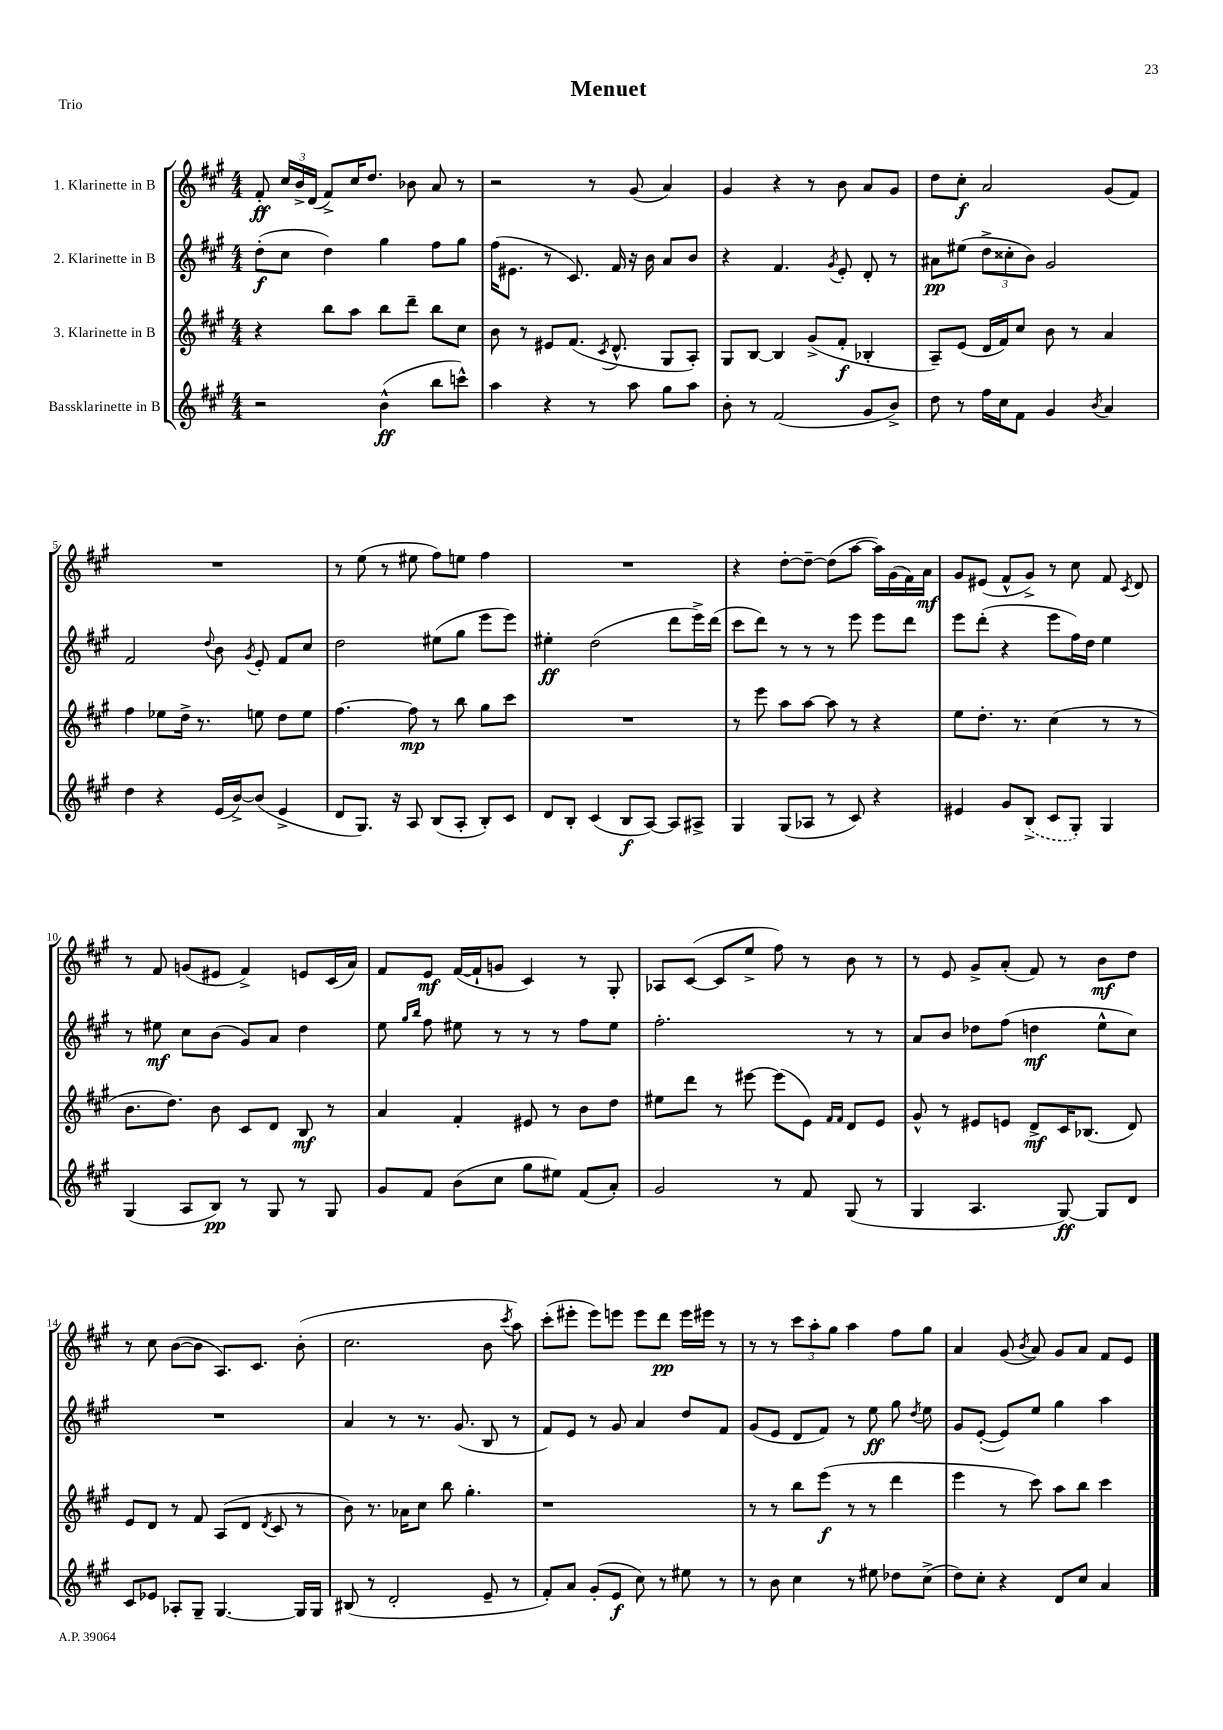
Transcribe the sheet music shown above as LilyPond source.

\header { title = "Menuet" piece = "Trio" }
<<
\new StaffGroup <<
\new Staff = "s0" \with { instrumentName = "1. Klarinette in B" } {
    \clef treble \key a \major \numericTimeSignature \time 4/4
    \autoBeamOff fis'8-.\ff \tuplet 3/2 { cis''16[ b'16-> d'16]( } fis'8[->) cis''16 d''8.] bes'8 a'8 r8 |
    r2 r8 gis'8( a'4) |
    gis'4 r4 r8 b'8 a'8[ gis'8] |
    d''8[ cis''8]-.\f a'2 gis'8[( fis'8]) |
    R1 |
    r8 e''8( r8 eis''8 fis''8[) e''8] fis''4 |
    R1 |
    r4 d''8[~-. d''8]~-- d''8[( a''8]~ a''16[) gis'16( fis'16) a'16]\mf |
    gis'8[ eis'8]( fis'8[-^ gis'8]->) r8 cis''8 fis'8 \acciaccatura { cis'8 } d'8 |
    r8 fis'8 g'8[( eis'8] fis'4->) e'8[ cis'16( a'16]) |
    fis'8[ e'8]\mf fis'16[~( fis'16-! g'8] cis'4) r8 gis8-. |
    aes8[ cis'8]~( cis'8[ e''8]-> fis''8) r8 b'8 r8 |
    r8 e'8 gis'8[-> a'8]-.( fis'8) r8 b'8[\mf d''8] |
    r8 cis''8 b'8[~( b'8] a8.[) cis'8.] b'8-.( |
    cis''2. b'8 \acciaccatura { cis'''8 } a''8) |
    cis'''8[-.( eis'''8]-. eis'''8[) e'''8] e'''8[ d'''8]\pp e'''16[ eis'''16] r8 |
    r8 r8 \tuplet 3/2 { cis'''8[ a''8-. gis''8] } a''4 fis''8[ gis''8] |
    a'4 gis'8( \acciaccatura { b'8 } a'8) gis'8[ a'8] fis'8[ e'8] \bar "|." |
}
\new Staff = "s1" \with { instrumentName = "2. Klarinette in B" } {
    \clef treble \key a \major \numericTimeSignature \time 4/4
    \autoBeamOff d''8[-.\f( cis''8] d''4) gis''4 fis''8[ gis''8] |
    fis''16[( eis'8.] r8 cis'8.) fis'16 r16 b'16 a'8[ b'8] |
    r4 fis'4. \acciaccatura { gis'8 } e'8-. d'8-. r8 |
    ais'8[\pp eis''8]( \tuplet 3/2 { d''8[-> cisis''8-. b'8]) } gis'2 |
    fis'2 \appoggiatura { d''8 } b'8 \acciaccatura { gis'8 } e'8-. fis'8[ cis''8] |
    d''2 eis''8[( gis''8] e'''8[ e'''8]) |
    eis''4-.\ff d''2( d'''8[ e'''16->) d'''16]( |
    cis'''8[ d'''8]) r8 r8 r8 e'''8 e'''8[ d'''8] |
    e'''8[ d'''8]-.( r4 e'''8[ fis''16) d''16] e''4 |
    r8 eis''8\mf cis''8[ b'8]( gis'8[) a'8] d''4 |
    e''8 \grace { gis''16[ b''16] } fis''8 eis''8 r8 r8 r8 fis''8[ eis''8] |
    fis''2.-. r8 r8 |
    a'8[ b'8] des''8[ fis''8]( d''4\mf e''8[-^ cis''8]) |
    R1 |
    a'4 r8 r8. gis'8.( b8 r8 |
    fis'8[) e'8] r8 gis'8 a'4 d''8[ fis'8] |
    gis'8[( e'8] d'8[ fis'8]) r8 e''8\ff gis''8 \acciaccatura { d''8 } e''8 |
    gis'8[ e'8]~-.( e'8[) e''8] gis''4 a''4 \bar "|." |
}
\new Staff = "s2" \with { instrumentName = "3. Klarinette in B" } {
    \clef treble \key a \major \numericTimeSignature \time 4/4
    \autoBeamOff r4 b''8[ a''8] b''8[ d'''8]-- b''8[ cis''8] |
    b'8 r8 eis'8[ fis'8.]( \acciaccatura { cis'8 } d'8.-^ gis8[ a8]-.) |
    gis8[ b8]~ b4 gis'8[->( fis'8]-.\f bes4-. |
    a8[--) e'8]( d'16[ fis'16) cis''8] b'8 r8 a'4 |
    fis''4 ees''8[ d''16]-> r8. e''8 d''8[ e''8] |
    fis''4.~ fis''8\mp r8 b''8 gis''8[ cis'''8] |
    R1 |
    r8 e'''8 a''8[ a''8]~ a''8 r8 r4 |
    e''8[ d''8.]-. r8. cis''4( r8 r8 |
    b'8.[ d''8.]) b'8 cis'8[ d'8] b8\mf r8 |
    a'4 fis'4-. eis'8 r8 b'8[ d''8] |
    eis''8[ d'''8] r8 eis'''8~ eis'''8[( e'8]) \grace { fis'16[ fis'16] } d'8[ e'8] |
    gis'8-^ r8 eis'8[ e'8] d'8[->\mf cis'16 bes8.]( d'8) |
    e'8[ d'8] r8 fis'8 a8[( d'8] \acciaccatura { d'8 } cis'8 r8 |
    b'8) r8. aes'16[ cis''8] b''8 gis''4.-. |
    r1 |
    r8 r8 b''8[ e'''8]\f( r8 r8 d'''4 |
    e'''4 r8 cis'''8) a''8[ b''8] cis'''4 \bar "|." |
}
\new Staff = "s3" \with { instrumentName = "Bassklarinette in B" } {
    \clef treble \key a \major \numericTimeSignature \time 4/4
    \autoBeamOff r2 b'4-^\ff( b''8[ c'''8]-^) |
    a''4 r4 r8 a''8 gis''8[ a''8] |
    b'8-. r8 fis'2( gis'8[ b'8]->) |
    d''8 r8 fis''16[ cis''16 fis'8] gis'4 \acciaccatura { b'8 } a'4 |
    d''4 r4 e'16[( b'16~->) b'8]( e'4-> |
    d'8[ gis8.]) r16 a8 b8[( a8]-. b8[-.) cis'8] |
    d'8[ b8]-. cis'4( b8[\f a8]~) a8[ ais8]-> |
    gis4 gis8[( aes8] r8 cis'8) r4 |
    eis'4 gis'8[ \once \slurDashed b8]->( cis'8[ gis8]-.) gis4 |
    gis4( a8[ b8]\pp) r8 gis8 r8 gis8 |
    gis'8[ fis'8] b'8[( cis''8] gis''8[ eis''8]) fis'8[( a'8]-.) |
    gis'2 r8 fis'8 gis8( r8 |
    gis4 a4. gis8~\ff) gis8[ d'8] |
    cis'8[ ees'8] aes8[-. gis8]-- gis4.~ gis16[ gis16] |
    bis8( r8 d'2-. e'8-- r8 |
    fis'8[-.) a'8] gis'8[-.( e'8]\f cis''8) r8 eis''8 r8 |
    r8 b'8 cis''4 r8 eis''8 des''8[ cis''8]->( |
    d''8[) cis''8]-. r4 d'8[ cis''8] a'4 \bar "|." |
}
>>
>>
